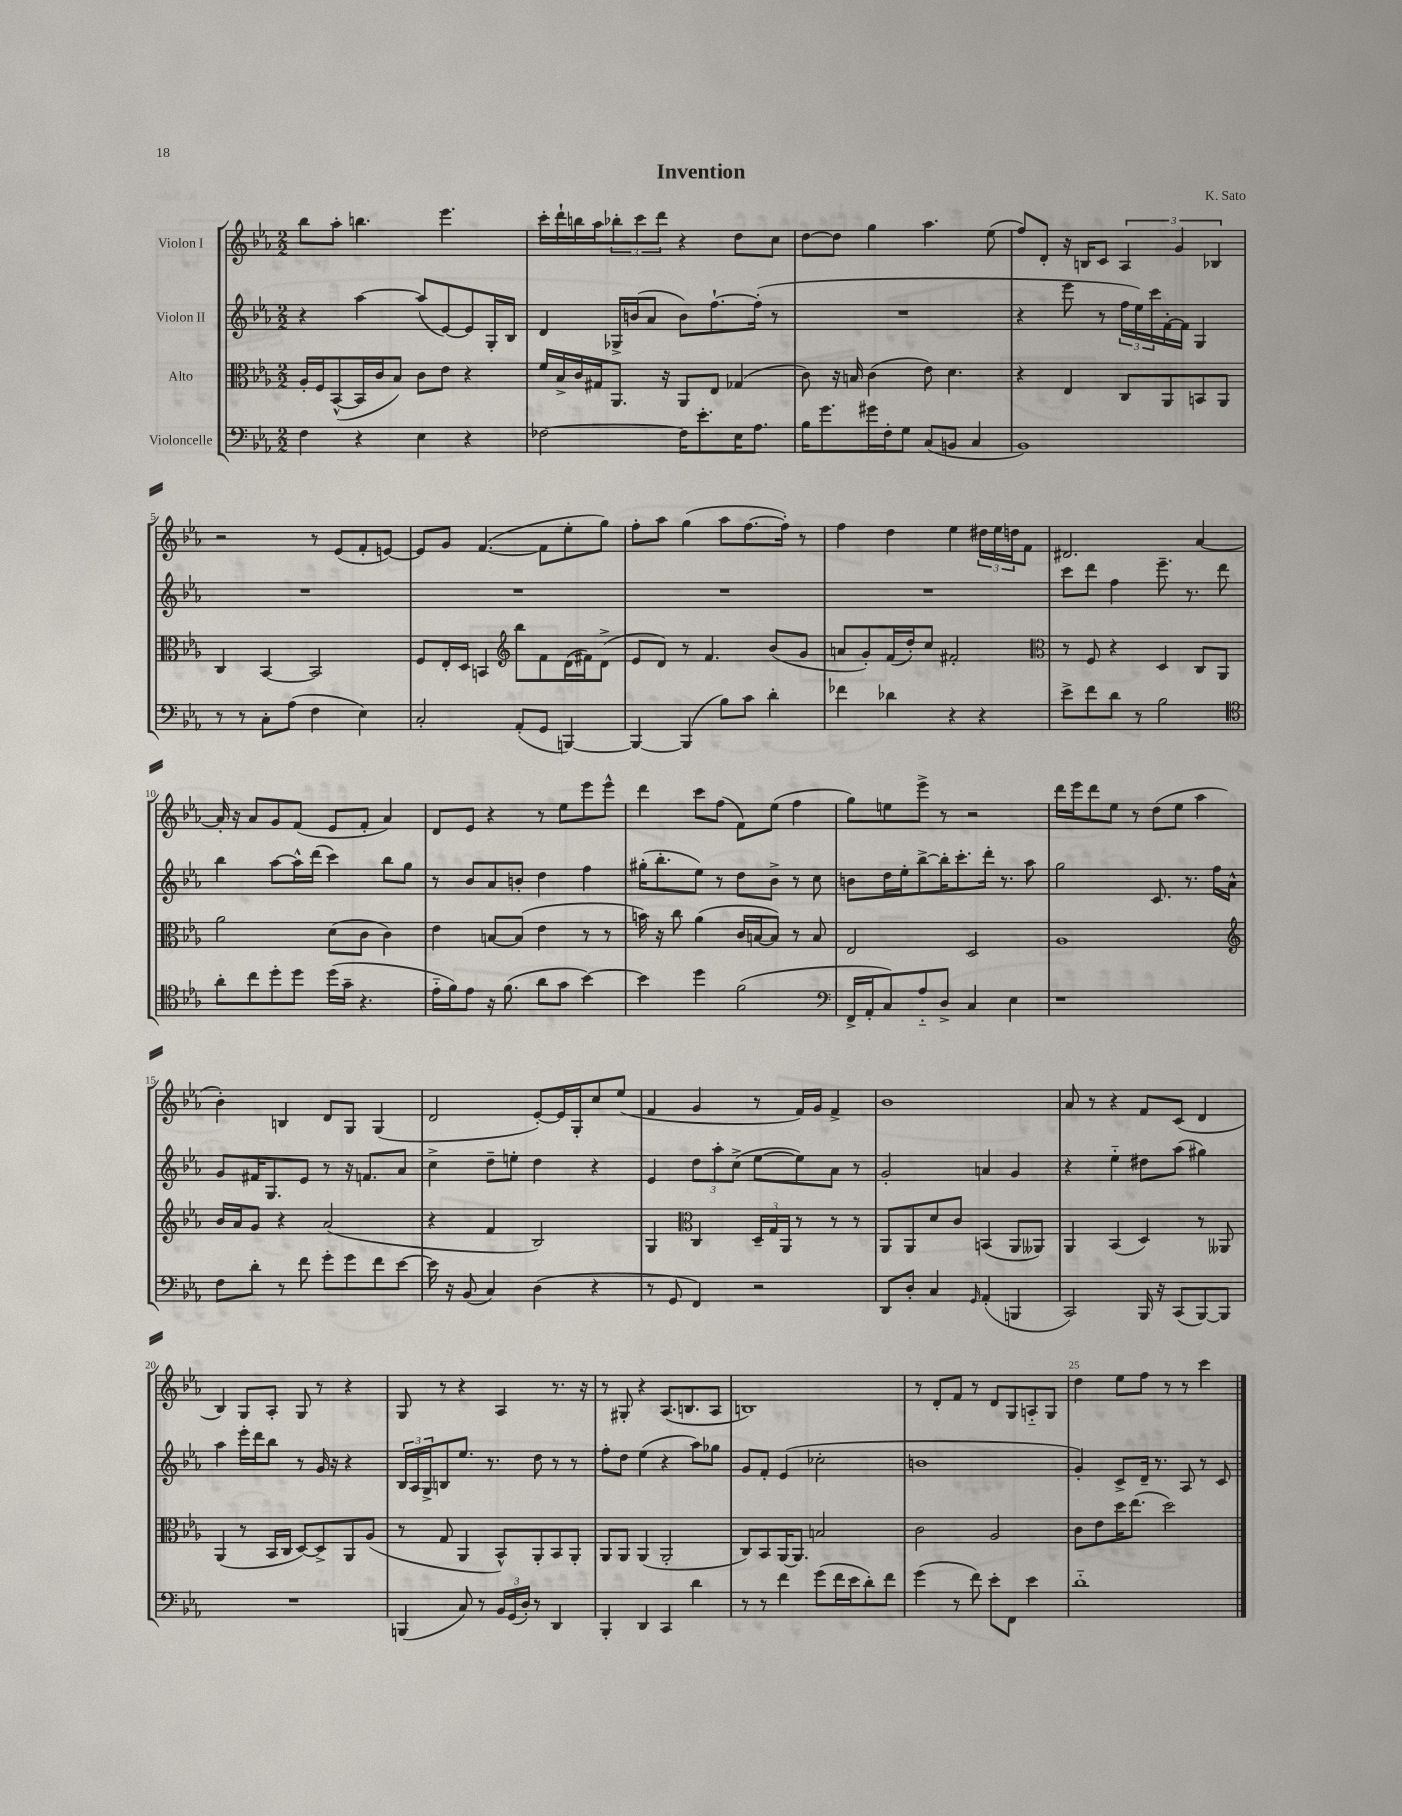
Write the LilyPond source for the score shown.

\header { title = "Invention" composer = "K. Sato" }
<<
\new StaffGroup <<
\new Staff = "s0" \with { instrumentName = "Violon I" } {
    \clef treble \key ees \major \numericTimeSignature \time 2/2
    bes''8 aes''8-. b''4. ees'''4. |
    c'''16-. d'''16-! b''16 aes''16 \tuplet 3/2 { bes''8-. c'''8 d'''8 } r4 d''8 c''8 |
    d''8~ d''8 g''4 aes''4. ees''8( |
    f''8) d'8-. r16 b16 c'8 \tuplet 3/2 { aes4 g'4 bes4 } |
    r2 r8 ees'8( f'8-. e'8~) |
    e'8 g'8 f'4.~( f'8 ees''8-. g''8) |
    f''8-. aes''8 g''4( aes''8 f''8.~ f''16-.) r8 |
    f''4 d''4 ees''4 \tuplet 3/2 { dis''16 ees''16 d''16 } f'8 |
    dis'2. aes'4~ |
    aes'16-. r16 aes'8 g'8 f'8( ees'8 f'8-. aes'4) |
    d'8 ees'8 r4 r8 ees''8 ees'''8 ees'''8-^ |
    d'''4 c'''8 f''8( f'8) ees''8( f''4 |
    g''8) e''8 ees'''8-> r8 r2 |
    d'''16 ees'''16 d'''8 ees''8 r8 d''8( ees''8 aes''4 |
    bes'4-.) b4 d'8 g8 g4( |
    d'2 ees'8~-.) ees'16 g16-. c''8 ees''8( |
    f'4 g'4 r8 f'16) g'16 f'4-> |
    bes'1 |
    aes'8 r8 r4 f'8 c'8( d'4 |
    bes4) g8 aes8-. g8 r8 r4 |
    g8 r8 r4 aes4 r8. r16 |
    r8 gis8-. r4 aes8.( b8. aes8 |
    b1) |
    r8 d'8-. f'8 r8 d'8 g8 a8-_ g8 |
    d''4 ees''8 f''8 r8 r8 c'''4 \bar "|." |
}
\new Staff = "s1" \with { instrumentName = "Violon II" } {
    \clef treble \key ees \major \numericTimeSignature \time 2/2
    r4 aes''4~ aes''8( ees'8~) ees'8 g16-. bes16 |
    d'4 ges16-> b'16( aes'8 b'8) f''8.~-! f''16-.( r8 |
    R1 |
    r4 ees'''8 r8 \tuplet 3/2 { f''16 ees''16) c'''16 } f'16~-. f'16 g4 |
    R1 |
    R1 |
    R1 |
    R1 |
    c'''8 d'''8 f''4 ees'''8.-- r8. d'''8 |
    bes''4 aes''8~ aes''16-^ d'''16( c'''4) bes''8 g''8 |
    r8 bes'8 aes'8 b'8-. d''4 f''4 |
    gis''16-.( bes''8.-. ees''8) r8 d''8 bes'8-> r8 c''8 |
    b'8 d''16 ees''16-. bes''8~-> bes''16-. c'''8.-. d'''16-. r8. aes''8 |
    g''2 c'8. r8. f''16 aes'16-^ |
    g'8 fis'16 g8. ees'8 r8 r16 f'8. aes'8 |
    c''4-> d''8-- e''8-. d''4 r4 |
    ees'4 \tuplet 3/2 { d''8 aes''8-. c''8->( } ees''8~ ees''8) aes'8 r8 |
    g'2-. a'4 g'4 |
    r4 ees''4-_ dis''8 aes''8( gis''4) |
    aes''4 ees'''16-. d'''16 bes''8 r8 g'16 r16 r4 |
    \tuplet 3/2 { bes16 aes16 g16-> } b8 ees''8. r8. d''8 r8 r8 |
    f''8-. d''8 ees''4( r4 aes''8) ges''8 |
    g'8 f'8-. ees'4( ces''2-. |
    b'1 |
    g'4-.) c'8-> d'16-- r8. aes8 r8 c'8 \bar "|." |
}
\new Staff = "s2" \with { instrumentName = "Alto" } {
    \clef alto \key ees \major \numericTimeSignature \time 2/2
    aes16-. f16 bes,8~-^( bes,16 c'16 bes8) c'8 ees'8 r4 |
    f'16 bes16-> c'16 gis16 aes,8. r16 aes,8 ees8 ges4( |
    c'8) r16 b16 c'4( ees'8) d'4. |
    r4 ees4 c8 aes,8 b,8 aes,8 |
    c4 bes,4~ bes,2 |
    f8 ees16-. d16 b,4 \clef treble bes''8 f'8 d'16( fis'16) d'8->( |
    ees'8 d'8) r8 f'4. bes'8( g'8 |
    a'8 g'8-.) f'16( d''16-.) c''8 fis'2-. |
    \clef alto r8 f8 r4 d4 c8 aes,8 |
    aes'2 d'8( c'8 c'4) |
    ees'4 b8~ b8( ees'4 r8 r8 |
    b'16) r16 c''8 aes'4( c'16 b16~ b8) r8 b8 |
    ees2 d2 |
    aes1 |
    \clef treble bes'16 aes'16 g'8 r4 aes'2( |
    r4 f'4 bes2) |
    g4 \clef alto c4 \tuplet 3/2 { d16-- g16 aes,16 } r8 r8 r8 |
    aes,8 aes,8 d'8 c'8 b,4( aes,8 aeses,8) |
    aes,4 bes,4( d4) r8 aeses,8 |
    aes,4( r8 bes,16 c16 d8~) d8-> aes,8 aes8( |
    r8 g8 aes,4 bes,8-^) aes,8-. bes,8 aes,8-. |
    aes,8 aes,8 aes,4( aes,2-. |
    c8) bes,8 aes,16~ aes,8. b2 |
    c'2 aes2 |
    c'8 ees'8 d''16 ees''8.( d''2) \bar "|." |
}
\new Staff = "s3" \with { instrumentName = "Violoncelle" } {
    \clef bass \key ees \major \numericTimeSignature \time 2/2
    f4 r4 ees4 r4 |
    fes2~ fes16 ees'8.-. ees16 aes8. |
    bes16 g'8. gis'16 f16-. g8 c8( b,8 c4 |
    bes,1) |
    r8 r8 c8-. aes8( f4 ees4) |
    c2-. aes,8-.( g,8 b,,4~) |
    b,,4~ b,,4( bes8) c'8 d'4-. |
    fes'4 des'4 r4 r4 |
    ees'8-> f'8 d'8 r8 bes2 |
    \clef tenor aes'8-. c''8 d''8-. d''8 d''16( g'16-- r4. |
    ees'16-_ f'16) ees'8 r16 f'8.( aes'8 g'8 bes'4~) |
    bes'4 d''4 f'2( |
    \clef bass f,16-> aes,16-. c8) aes8-_ d8-> c4 ees4 |
    r1 |
    f8 d'8-. r8 f'8 g'8-. g'8 f'8 ees'8~ |
    ees'16 r16 bes,8( c4) d4( r4 |
    r8 g,8 f,4) r2 |
    d,8 d8-. c4 \grace { g,16 } aes,4-.( b,,4 |
    c,2) bes,,16 r16 c,8( bes,,8~) bes,,8 |
    R1 |
    b,,4( c8) r8 \tuplet 3/2 { bes,16 g,16( d16-.) } r8 d,4 |
    bes,,4-. d,4 c,4 d'4 |
    r8 r8 f'4 g'8( f'16 ees'16 d'8-.) f'8 |
    g'4( r8 f'8) ees'8-. f,8 ees'4 |
    d'1-_ \bar "|." |
}
>>
>>
\layout { \context { \Score \override BarNumber.break-visibility = ##(#f #t #t) barNumberVisibility = #(every-nth-bar-number-visible 5) } }
